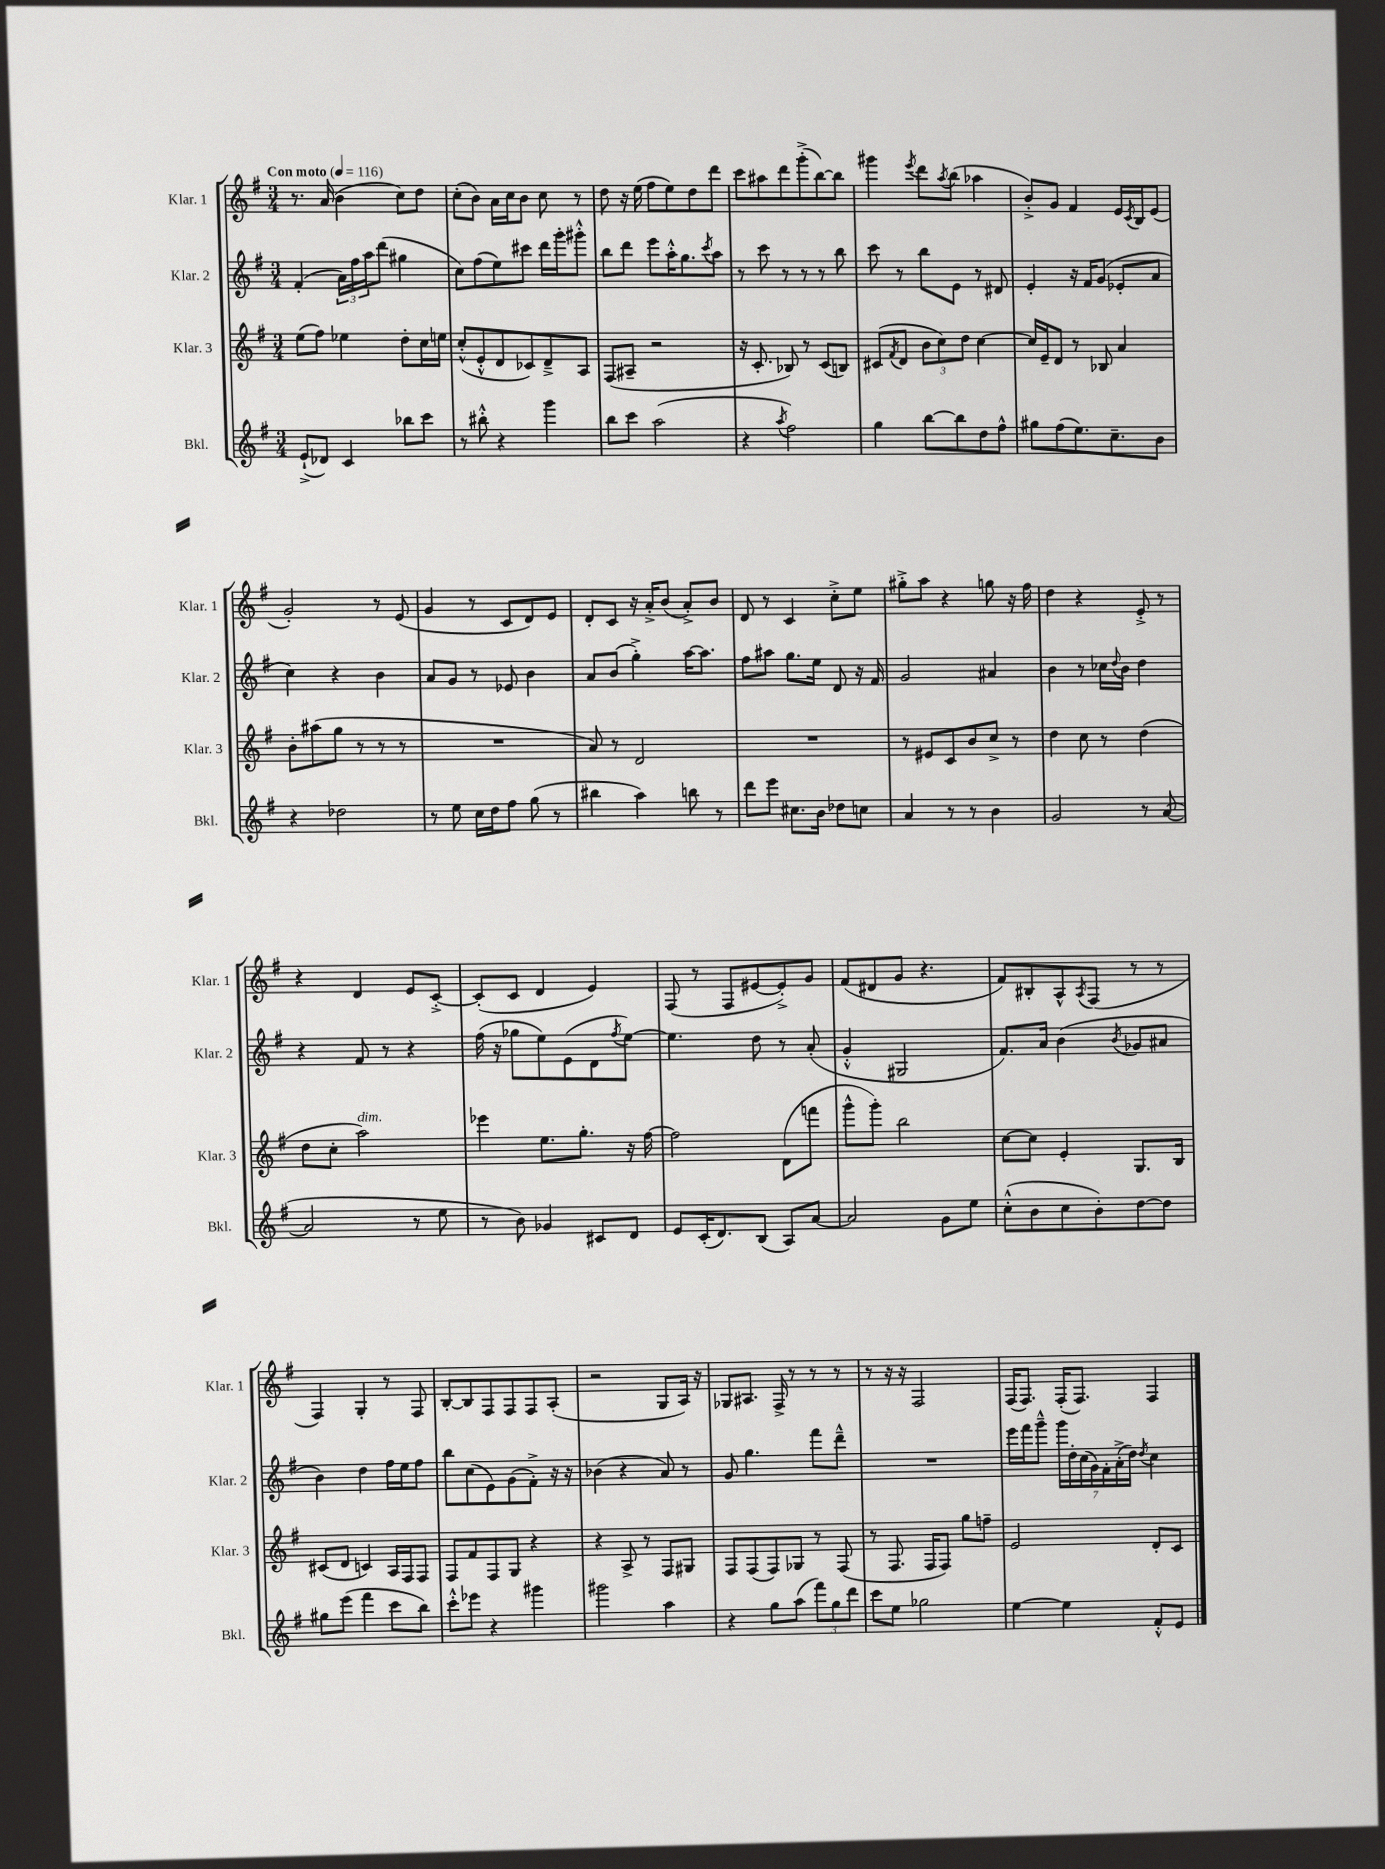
<<
\new StaffGroup <<
\new Staff = "s0" \with { instrumentName = "Klar. 1" shortInstrumentName = "Klar. 1" } {
    \clef treble \key g \major \numericTimeSignature \time 3/4 \tempo "Con moto" 4 = 116
    r8. a'16( b'4 c''8) d''8 |
    c''8-.( b'8) a'16 c''16 b'8 c''8 r8 |
    d''8 r16 e''16( fis''8 e''8) d''8 d'''8 |
    c'''8 ais''8 d'''8 g'''8-.->( b''8~) b''8 |
    gis'''4 \acciaccatura { e'''8 } d'''8 \acciaccatura { a''8 } b''8( aes''4 |
    b'8-.->) g'8 fis'4 e'16 \acciaccatura { c'8 } b16 e'8( |
    g'2-.) r8 e'8( |
    g'4 r8 c'8 d'8) e'8 |
    d'8-. c'8 r16 a'16-.-> b'8( a'8-.->) b'8 |
    d'8 r8 c'4 c''8-.-> e''8 |
    gis''8-.-> a''8 r4 g''8 r16 fis''16 |
    d''4 r4 e'8-.-> r8 |
    r4 d'4 e'8 c'8~-.-> |
    c'8-.( c'8 d'4 e'4) |
    fis8( r8 fis8 eis'8~ eis'8-.->) g'8 |
    fis'8( dis'8 g'8 r4. |
    fis'8) bis8-. a8-^ \acciaccatura { a8 } fis8( r8 r8 |
    fis4) g4-. r8 fis8 |
    b8~-. b8 fis8 fis8 fis8 a8-.( |
    r2 g8 a16) r16 |
    ges8 ais8. fis16-> r8 r8 r8 |
    r8 r16 r16 fis2 |
    fis16( fis8.) fis16-.( fis8.) fis4 \bar "|." |
}
\new Staff = "s1" \with { instrumentName = "Klar. 2" shortInstrumentName = "Klar. 2" } {
    \clef treble \key g \major \numericTimeSignature \time 3/4
    fis'4-.( \tuplet 3/2 { a'16) fis''16 a''16 } d'''8( gis''4 |
    c''8) fis''8( e''8) cis'''8 d'''16 g'''16-. gis'''8-.-^ |
    b''8 d'''8 e'''8 a''16-.-^ g''8. \acciaccatura { c'''8 } a''8 |
    r8 c'''8 r8 r8 r8 b''8 |
    c'''8 r8 b''8 e'8 r8 dis'8 |
    e'4-. r16 fis'16 g'8( ees'8-. a'8 |
    c''4) r4 b'4 |
    a'8 g'8 r8 ees'8 b'4 |
    a'8 b'8( g''4-.->) a''16~ a''8. |
    fis''8 ais''8 g''8. e''16 d'8 r16 fis'16 |
    g'2 ais'4 |
    b'4 r8 ces''16 \appoggiatura { d''8 } b'16 d''4 |
    r4 fis'8 r8 r4 |
    fis''16( r16 ges''8 e''8) e'8( d'8 \acciaccatura { fis''8 } e''8~) |
    e''4. d''8 r8 a'8-.( |
    g'4-.-^ gis2 |
    fis'8.) a'16 b'4( \acciaccatura { b'8 } ges'8 ais'8 |
    b'4) d''4 fis''16 e''16 fis''8 |
    b''8 c''8( e'8) g'8( fis'8-.->) r16 r16 |
    bes'4( r4 a'8) r8 |
    g'8 g''4. fis'''8 d'''8---^ |
    R2. |
    e'''16 fis'''16 g'''8---^ \tuplet 7/4 { g'''16 d''16-. c''16( g'16) fis'16-. a'16-.->( d''16) } \acciaccatura { d''8 } c''4 \bar "|." |
}
\new Staff = "s2" \with { instrumentName = "Klar. 3" shortInstrumentName = "Klar. 3" } {
    \clef treble \key g \major \numericTimeSignature \time 3/4
    e''8( fis''8) ees''4 d''8-. c''16 e''16 |
    c''8-.-^( e'8-.-^ d'8 ces'8) d'8---> a8 |
    fis8( ais8-- r2 |
    r16 c'8.-. bes8) r8 c'8( b8) |
    cis'8( \acciaccatura { fis'8 } d'8 \tuplet 3/2 { b'8 c''8) d''8 } c''4~ |
    c''16 e'16-- d'8 r8 bes8 a'4 |
    b'8-. ais''8( g''8 r8 r8 r8 |
    R2. |
    a'8) r8 d'2 |
    R2. |
    r8 eis'8 c'8 b'8 c''8-> r8 |
    d''4 c''8 r8 d''4( |
    d''8 c''8-. a''2^\markup { \italic "dim." }) |
    ees'''4 e''8. g''8.-. r16 fis''16~ |
    fis''2 d'8( f'''8 |
    g'''8-^ g'''8-.) b''2 |
    c''8~ c''8 e'4-. g8. b16 |
    cis'8( d'8 c'4) a16 fis16 fis8 |
    fis8 fis'8 fis8 g8 r4 |
    r4 a8-> r8 fis8 gis8 |
    fis8 fis8( fis8) ges8 r8 fis8( |
    r8 fis8. fis16 fis8) g''8 f''8-- |
    e'2 d'8-. c'8 \bar "|." |
}
\new Staff = "s3" \with { instrumentName = "Bkl." shortInstrumentName = "Bkl." } {
    \clef treble \key g \major \numericTimeSignature \time 3/4
    e'8-!->( des'8) c'4 bes''8 c'''8 |
    r8 bis''8-.-^ r4 g'''4 |
    b''8 c'''8 a''2( |
    r4 \acciaccatura { a''8 } fis''2) |
    g''4 b''8~ b''8 d''8 fis''8-^ |
    gis''8 fis''8( e''8.) c''8.-- b'8 |
    r4 des''2 |
    r8 e''8 c''16 d''16 fis''8 g''8( r8 |
    bis''4 a''4) b''8 r8 |
    d'''8 e'''8 cis''8. b'16 des''8 c''8 |
    a'4 r8 r8 b'4 |
    g'2 r8 a'8~( |
    a'2 r8 e''8 |
    r8 b'8) ges'4 cis'8 d'8 |
    e'8 c'16-.( d'8.) b8( a8) a'8~ |
    a'2 g'8 e''8 |
    c''8-.-^( b'8 c''8 b'8-.) d''8~ d''8 |
    gis''8 e'''8( fis'''4 c'''8 b''8) |
    c'''8-.-^ ees'''8 r4 gis'''4 |
    gis'''2 a''4 |
    r4 g''8 a''8( \tuplet 3/2 { fis'''8) g''8 d'''8 } |
    c'''8 e''8 ges''2 |
    e''4~ e''4 fis'8-.-^ e'8 \bar "|." |
}
>>
>>
\layout { \context { \Score \remove "Bar_number_engraver" } }
